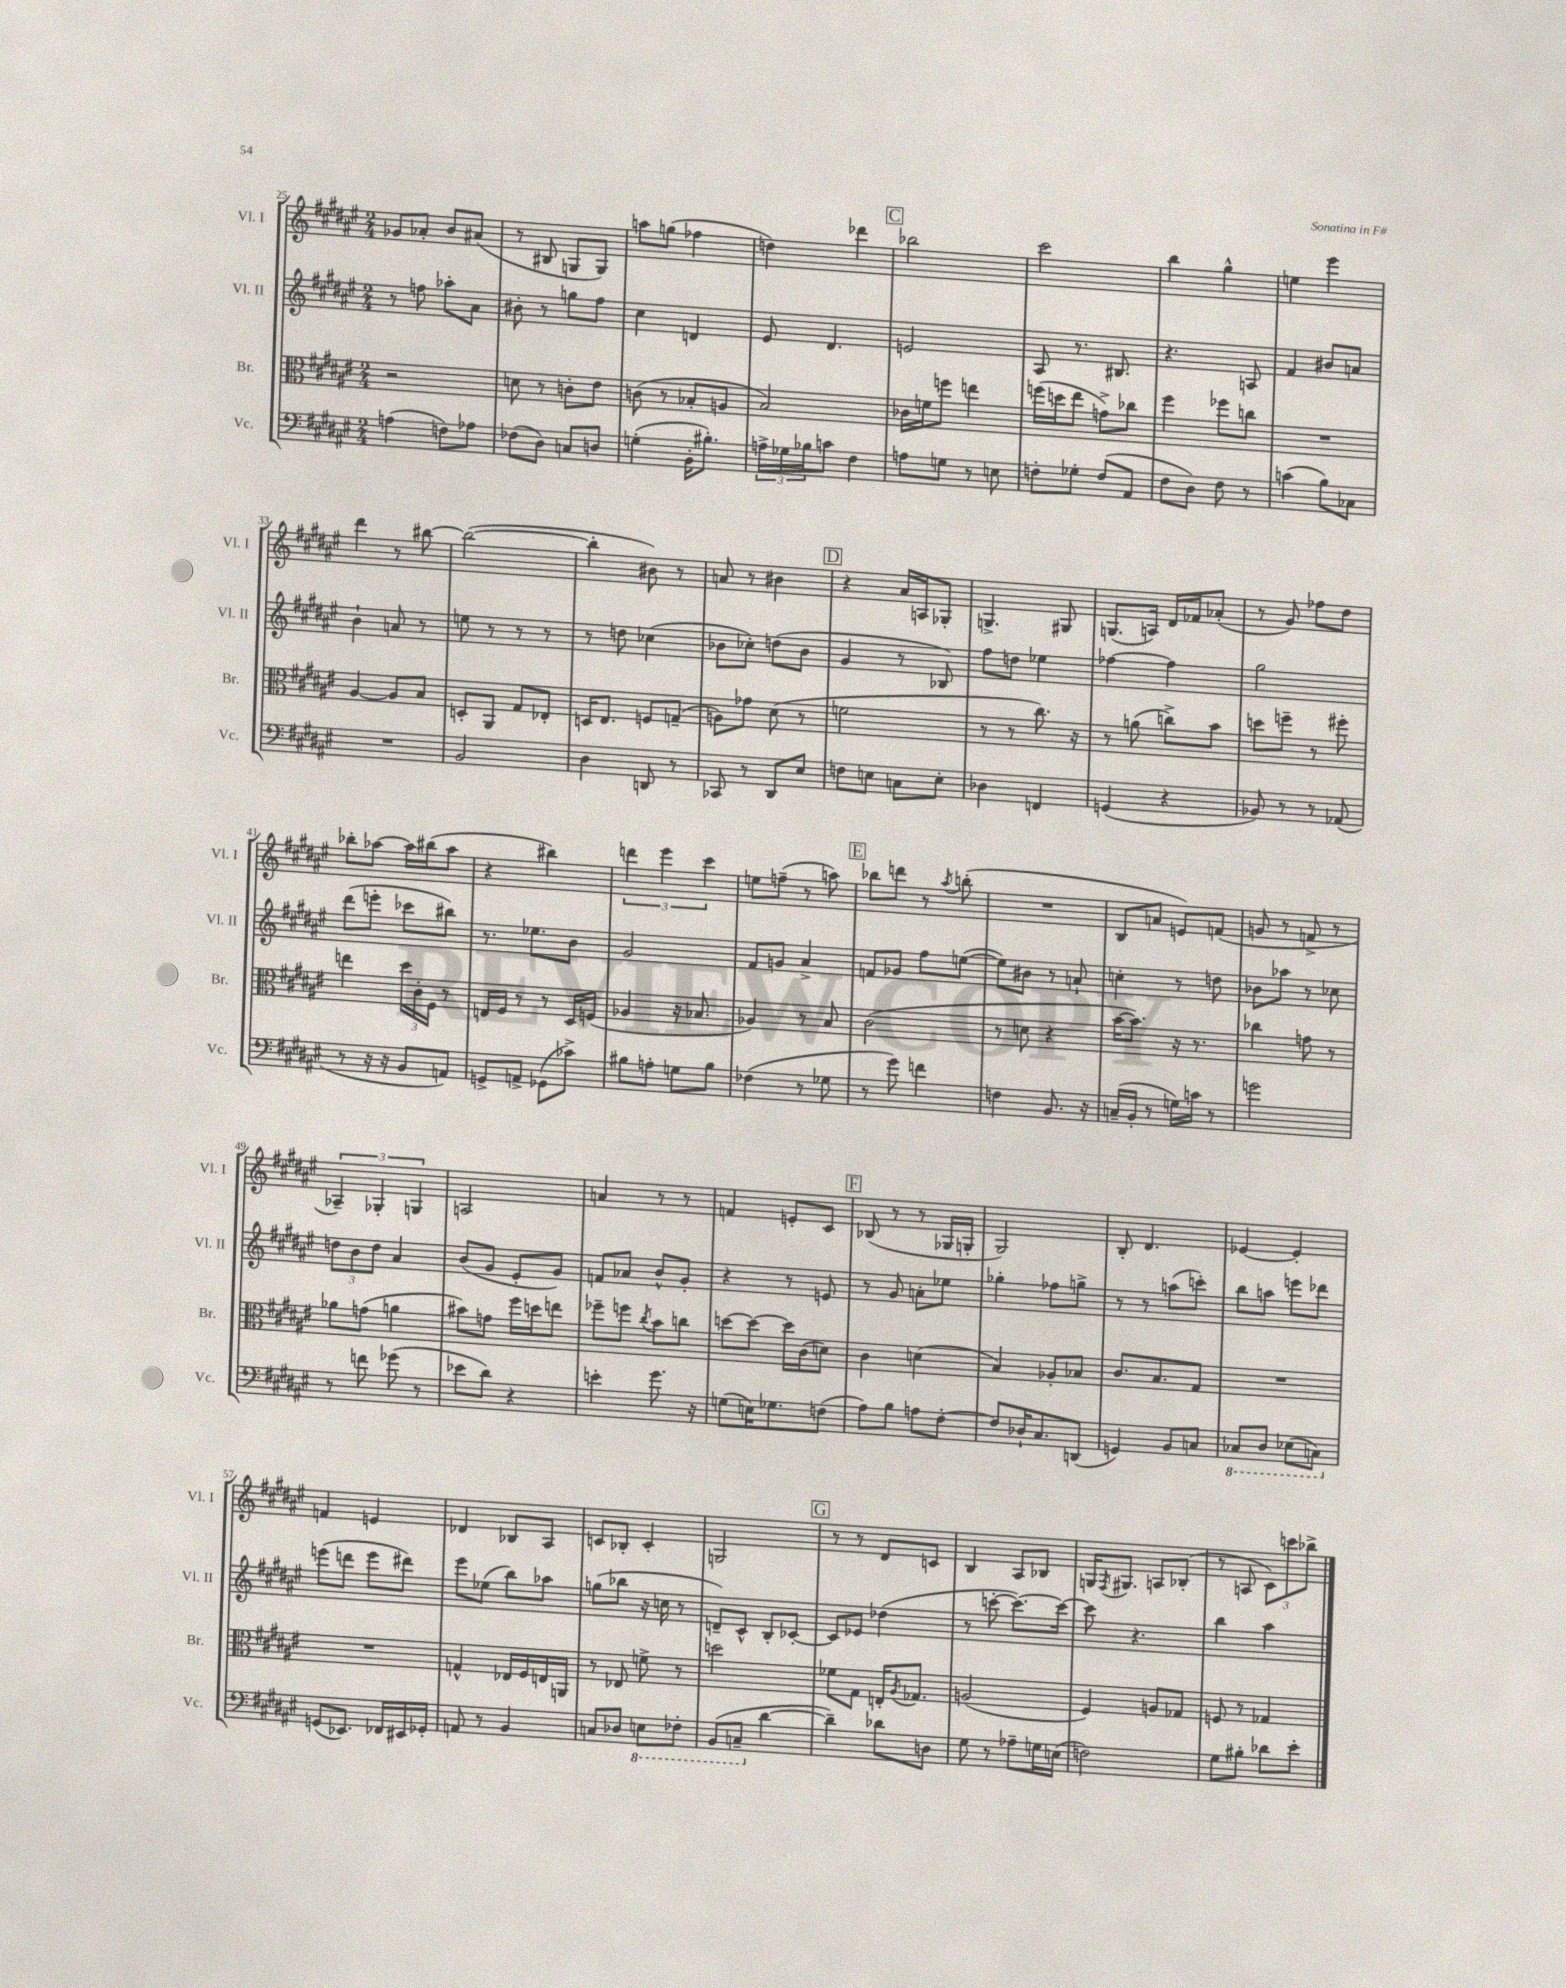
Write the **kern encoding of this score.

**kern	**kern	**kern	**kern
*staff4	*staff3	*staff2	*staff1
*clefF4	*clefC3	*clefG2	*clefG2
*k[f#c#g#d#a#e#]	*k[f#c#g#d#a#e#]	*k[f#c#g#d#a#e#]	*k[f#c#g#d#a#e#]
*M2/4	*M2/4	*M2/4	*M2/4
(4A	2r	8r	8g-
.	.	8ff	8a-'
8F)	.	8aa-'	8b
8A-	.	8a#	(8a#
=	=	=	=
(8F-	8d	8b#'	8r
8D#)	8r	8r	8B#
8C	8c'	8gg	8G
8D	8e#	8ff#	8G)
=	=	=	=
(4G'	(8c	4cc#	8aa
.	8r	.	(8gg
16BB'	8B-'	4d	4ff-
8.B#')	.	.	.
.	8A	.	.
=	=	=	=
24A^	2B)	8e#	4dd)
24G-	.	.	.
24B-	.	.	.
8c	.	4.d#	.
4F#	.	.	4ddd-
=	=	=	=
8A	16c-	2e	2bb-
.	16f	.	.
8G	8ff	.	.
8r	4ee	.	.
8E	.	.	.
=	=	=	=
8F'	(16ff	8A#	2ccc#
.	16dd	.	.
8G-'	8ee#	8.r	.
(8F	8g^)	.	.
.	.	8.B#	.
8AA#	8cc-	.	.
=	=	=	=
8F#	4ff#	4.r	4bb
8D#)	.	.	.
8F#	8ff-	.	4gg#^^
8r	8cc	8A	.
=	=	=	=
(4c	2r	4f#	4ee
8B)	.	8b#	4eee#
8C-	.	8a	.
=	=	=	=
2r	[4A#	4b`	4ddd#
.	8A#]	8a	8r
.	8B	8r	[8bb#
=	=	=	=
2BB	8D'	8ee	(2bb#_
.	8AA#	8r	.
.	8G#	8r	.
.	8E-'	8r	.
=	=	=	=
4D#	16D	8r	4bb#']
.	8.E#	.	.
.	.	8dd	.
8DD	8F	(4cc-	8b#)
8r	(8G~	.	8r
=	=	=	=
8CC-	8A)	8b-	8a
8r	8g-	8cc-')	8r
8DD#	(8d#	(8dd	4b#
8E#	8r	8b-	.
=	=	=	=
8F	2f	4g#	4r
8E	.	.	.
8C	.	8r	16a#
.	.	.	16A
8E'	.	8B-)	8G-'
=	=	=	=
4D-	8r	8ff#	4.G^
.	8r	8dd	.
4FF	8.cc#)	4ee-	.
.	.	.	8G#
.	16r	.	.
=	=	=	=
(4GG	8r	[4ff-	(8.G
.	(8a	.	.
.	.	.	16A)
4r	8cc^)	4ff-]	16d#
.	.	.	16f-
.	8b	.	(8a-'
=	=	=	=
8BB-)	8dd	2gg#	8r
8r	8ff~	.	8g#)
8r	8r	.	8ff-
(8AA-	8ff#'	.	8dd#
=	=	=	=
8r	4ee	(8ddd#	8bb-'
16r	.	8eee'	[8aa-
16r	.	.	.
8BB	24dd#	8ccc-	16aa-]
.	24c#'	.	.
.	.	.	(16bb#
.	24F#	.	.
8AA)	8r	8bb#)	8aa-
=	=	=	=
8GG^	16E	8.r	4r
.	16F#	.	.
8AA^	8r	.	.
.	.	8.ee-	.
(8GG-	8r	.	4bb#)
8c-^)	16D#	8b	.
.	(16F	.	.
=	=	=	=
8B#	4A-	2g#	6ddd
8A'	.	.	.
.	.	.	6eee#
8G	16r	.	.
.	8.B-	.	.
.	.	.	6ccc#
8B#	.	.	.
=	=	=	=
(4F-	4A-)	8f#	8ee
.	.	8g	(8ff~
8r	8r	4a#^	8r
8G-	8B	.	8aa)
=	=	=	=
8r	(2c#	8f	8bb-
8g#)	.	8g-	8ddd
4f	.	8ff#	8r
.	.	.	8qaa#
.	.	([8ee	(8bb'
=	=	=	=
4F	8r	8ee])	2r
.	8d	8b#	.
8.BB	4r	8r	.
.	.	8a`	.
16r	.	.	.
=	=	=	=
(16C~	[16b	4cc'	8B
16BB'	8.b])	.	.
8r	.	.	8a
16G)	16r	8r	8e)
16c	8.r	.	.
8r	.	8dd	(8f
=	=	=	=
2g	4cc-	8b-	8g
.	.	8aa-	8r
.	8g	8r	8f^
.	8r	8cc-	8r
=	=	=	=
8r	8a-	12dd	6A-~)
.	.	12b	.
8f	(8g	.	.
.	.	12dd	6G-'
(8g-	4a	4a#	.
.	.	.	6G
8r	.	.	.
=	=	=	=
8e-	8b#)	(8b	2A
8d#)	8g	8g#	.
4r	16ff#	8e#'	.
.	16dd	.	.
.	8ee	8g#)	.
=	=	=	=
4e'	8ff-~	8f	4a
.	8ff	8a-	.
.	8qcc#	.	.
8.g#	8b	8b^^	8r
.	8cc	8g#'	8r
16r	.	.	.
=	=	=	=
(8G	[8dd	4r	4f
16E)	8dd_	.	.
8.G-	.	.	.
.	16dd]	8r	8e'
.	(16c#	.	.
(8F	8d)	8e	8c#
=	=	=	=
8A#)	4c#	8r	(8B-
8B	.	8g#	8r
8A	(4d	8a'	8r
[8F#'	.	8ee-	16G-
.	.	.	16G'
=	=	=	=
8F#]	4B)	4gg-'	2G#)
16D-`	.	.	.
8.C#	.	.	.
.	8A-'	8ff-	.
(8DD	8B-	8gg^	.
=	=	=	=
4GG)	8.c#	8r	8B'
.	.	8r	4.d#
.	8.B	.	.
8BB	.	(8aa	.
8C	8G#	8ccc')	.
=	=	=	=
8CC-	2r	8bb	[4e-
8DD#	.	8aa	.
(8EE-	.	8eee	4e-']
8CC)	.	8ddd-	.
=	=	=	=
(8GG	2r	(8eee	4f
8.EE-)	.	8ddd	.
.	.	8eee	4e
16FF-	.	.	.
16EE#	.	8ddd#)	.
16GG-'	.	.	.
=	=	=	=
8AA	4G^^	8eee#	4d-
8r	.	(8ee-	.
4BB	16E-	8bb)	8B-
.	16F#	.	.
.	16E	8aa-	8A#
.	16AA	.	.
=	=	=	=
8C	8r	(8gg	8c
8D-	8E-	8bb-	8B-'
8EE	8f^	16r	4c'
.	.	16cc	.
8FF-'	8r	8r	.
=	=	=	=
(8BBB	2dd	8d~)	2G
8CC~	.	8c#^^	.
[4d#	.	8B'	.
.	.	[8c-'	.
=	=	=	=
4d#~])	8f-	8c-]	8r
.	8G#	8e-	8r
8d-	16E'	(4dd-	8d#
.	8qA#	.	.
.	8.G-	.	.
8D	.	.	8c
=	=	=	=
8G#	(2A	8r	4B
8r	.	[8ccc'	.
8A-~	.	8.ccc_)	8A#
16G	.	.	8B-
(16E	.	16ccc_	.
=	=	=	=
2F)	4F#)	8ccc]	16G
.	.	.	8qF#
.	.	.	8.G#
.	.	4.r	.
.	8A	.	8A
.	8G-	.	(8B-'
=	=	=	=
8G#	8F	4bb	8r
8B#'	8r	.	8A
8d-	4G-	4aa#	12c#)
.	.	.	12ccc
8e#'	.	.	.
.	.	.	12bb-^
==	==	==	==
*-	*-	*-	*-
